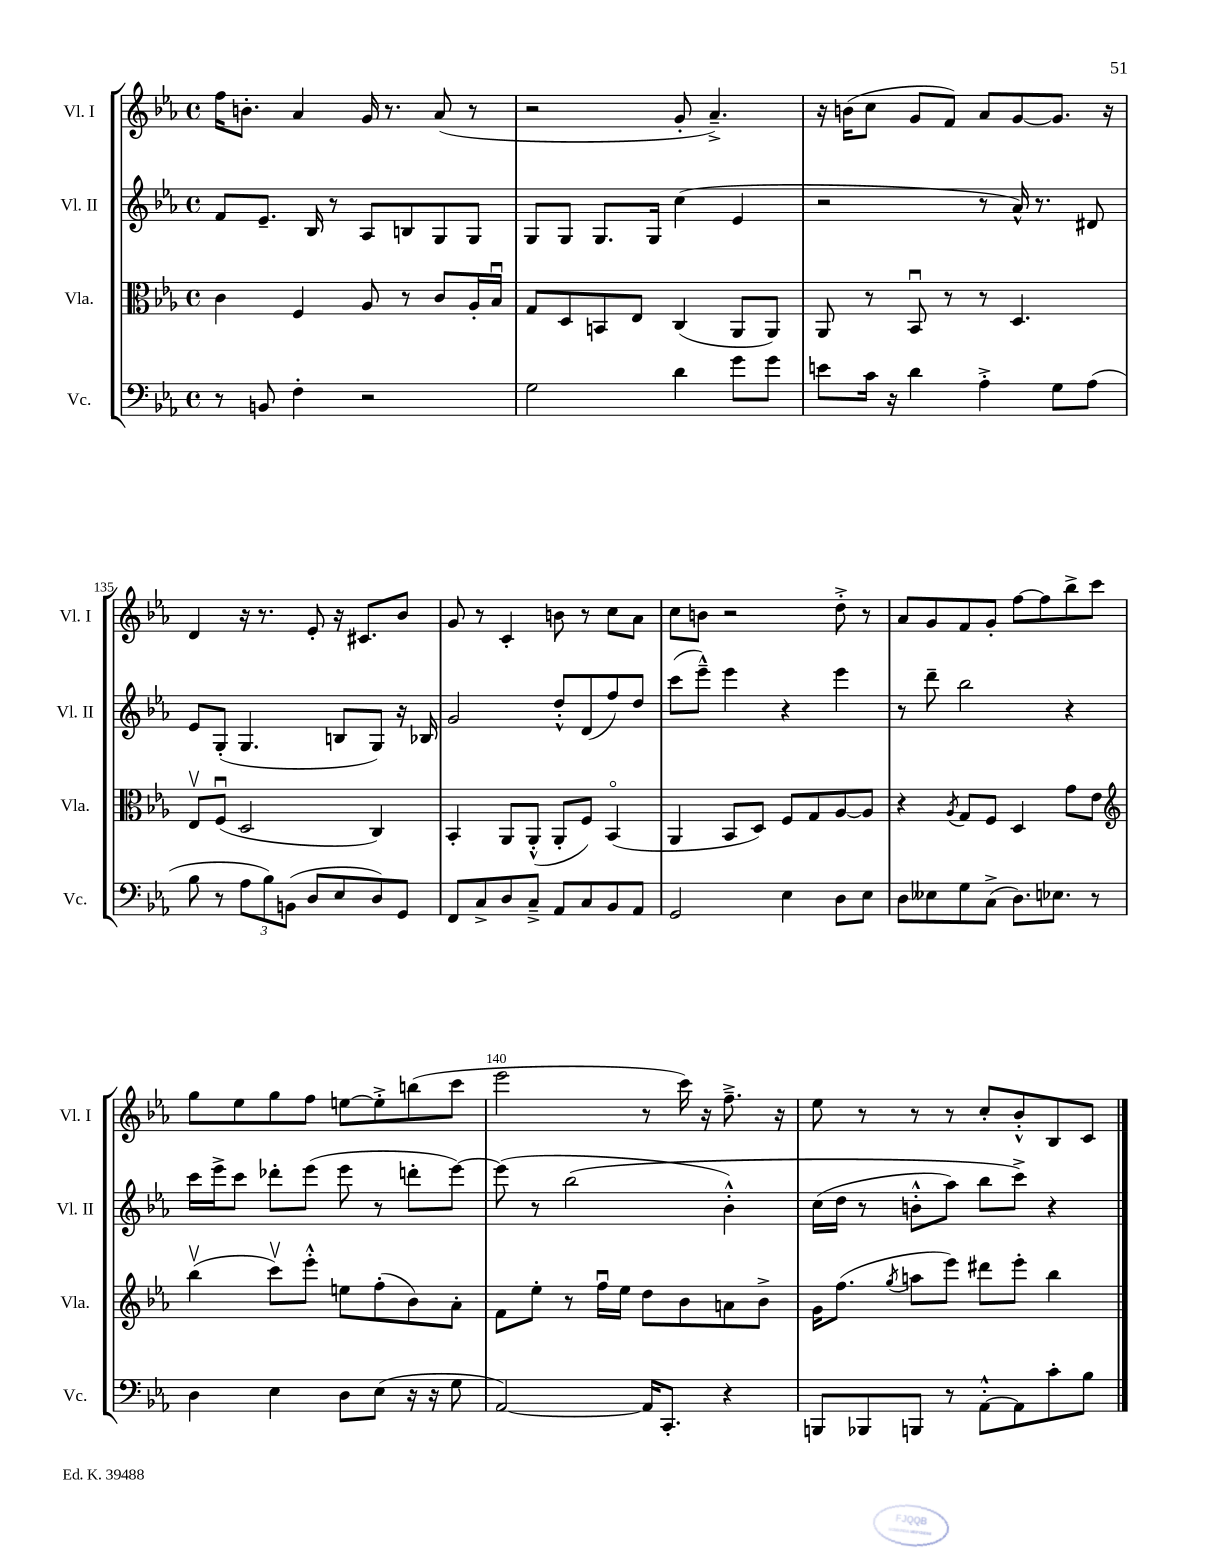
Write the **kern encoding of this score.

**kern	**kern	**kern	**kern
*staff4	*staff3	*staff2	*staff1
*clefF4	*clefC3	*clefG2	*clefG2
*k[b-e-a-]	*k[b-e-a-]	*k[b-e-a-]	*k[b-e-a-]
*M4/4	*M4/4	*M4/4	*M4/4
*met(c)	*met(c)	*met(c)	*met(c)
8r	4c	8f	16ff
.	.	.	8.b'
8BB	.	8.e-~	.
4F'	4F	.	4a-
.	.	16B-	.
.	.	8r	.
2r	8A-	8A-	16g
.	.	.	8.r
.	8r	8B	.
.	8c	8G	(8a-
.	16A-'	8G	8r
.	16B-u	.	.
=	=	=	=
2G	8G	8G	2r
.	8D	8G	.
.	8BB	8.G	.
.	8E-	.	.
.	.	16G	.
4d	(4C	(4cc	8g'
.	.	.	4.a-~^)
8g	8AA-	4e-	.
8g	8AA-)	.	.
=	=	=	=
8e	8AA-	2r	16r
.	.	.	(16b
16c	8r	.	8cc
16r	.	.	.
4d	8BB-u	.	8g
.	8r	.	8f)
4A-'^	8r	8r	8a-
.	4.D	16a-^^)	[8g
.	.	8.r	.
8G	.	.	8.g]
(8A-	.	8d#	.
.	.	.	16r
=	=	=	=
8B-	8E-v	8e-	4d
8r	(8Fu	(8G'	.
12A-	2D	4.G	16r
.	.	.	8.r
12B-)	.	.	.
(12BB	.	.	.
8D	.	.	8e-'
8E-	.	8B	16r
.	.	.	8.c#
8D)	4C)	8G)	.
8GG	.	16r	8b-
.	.	16B-	.
=	=	=	=
8FF	4BB-'	2g	8g
8C^	.	.	8r
8D	8AA-	.	4c'
8C~^	(8AA-'^^	.	.
8AA-	8AA-'	8dd'^^	8b
8C	8F)	(8d	8r
8BB-	(4BB-o	8ff)	8cc
8AA-	.	8dd	8a-
=	=	=	=
2GG	4AA-	(8ccc	8cc
.	.	8eee-~^^)	8b
.	8BB-	4eee-	2r
.	8D)	.	.
4E-	8F	4r	.
.	8G	.	.
8D	[8A-	4eee-	8dd'^
8E-	8A-]	.	8r
=	=	=	=
8D	4r	8r	8a-
8E--	.	8ddd~	8g
.	8qA-	.	.
8G	8G	2bb-	8f
(8C^	8F	.	8g'
8.D)	4D	.	[8ff
.	.	.	8ff]
8.E-	.	.	.
.	8g	4r	8bb-^
8r	8e-	.	8ccc
=	=	=	=
*	*clefG2	*	*
4D	(4bb-v	16ccc	8gg
.	.	16eee-^	.
.	.	8ccc	8ee-
4E-	8cccv)	8ddd-'	8gg
.	8eee-'^^	(8eee-	8ff
8D	8ee	8eee-	[8ee
(8E-	(8ff'	8r	8ee'^]
16r	8b-)	8ddd'	(8bb
16r	.	.	.
8G	8a-'	[8eee-)	8ccc
=	=	=	=
[2AA-)	8f	(8eee-]	2eee-
.	8ee-'	8r	.
.	8r	&(2bb-	.
.	16ffu	.	.
.	16ee-	.	.
16AA-]	8dd	.	8r
8.CC'	.	.	.
.	8b-	.	16ccc)
.	.	.	16r
4r	8a	4b-'^^)	8.ff~^
.	8b-^	.	.
.	.	.	16r
=	=	=	=
8BBB	16g	(16cc	8ee-
.	(8.ff	16dd	.
8BBB-	.	8r	8r
.	8qgg	.	.
8BBB	8aa	8b'^^	8r
8r	8eee-)	8aa-)	8r
[8AA-'^^	8ddd#	8bb-	8cc'
8AA-]	8eee-'	8ccc^&)	8b-'^^
8c'	4bb-	4r	8B-
8B-	.	.	8c
==	==	==	==
*-	*-	*-	*-
